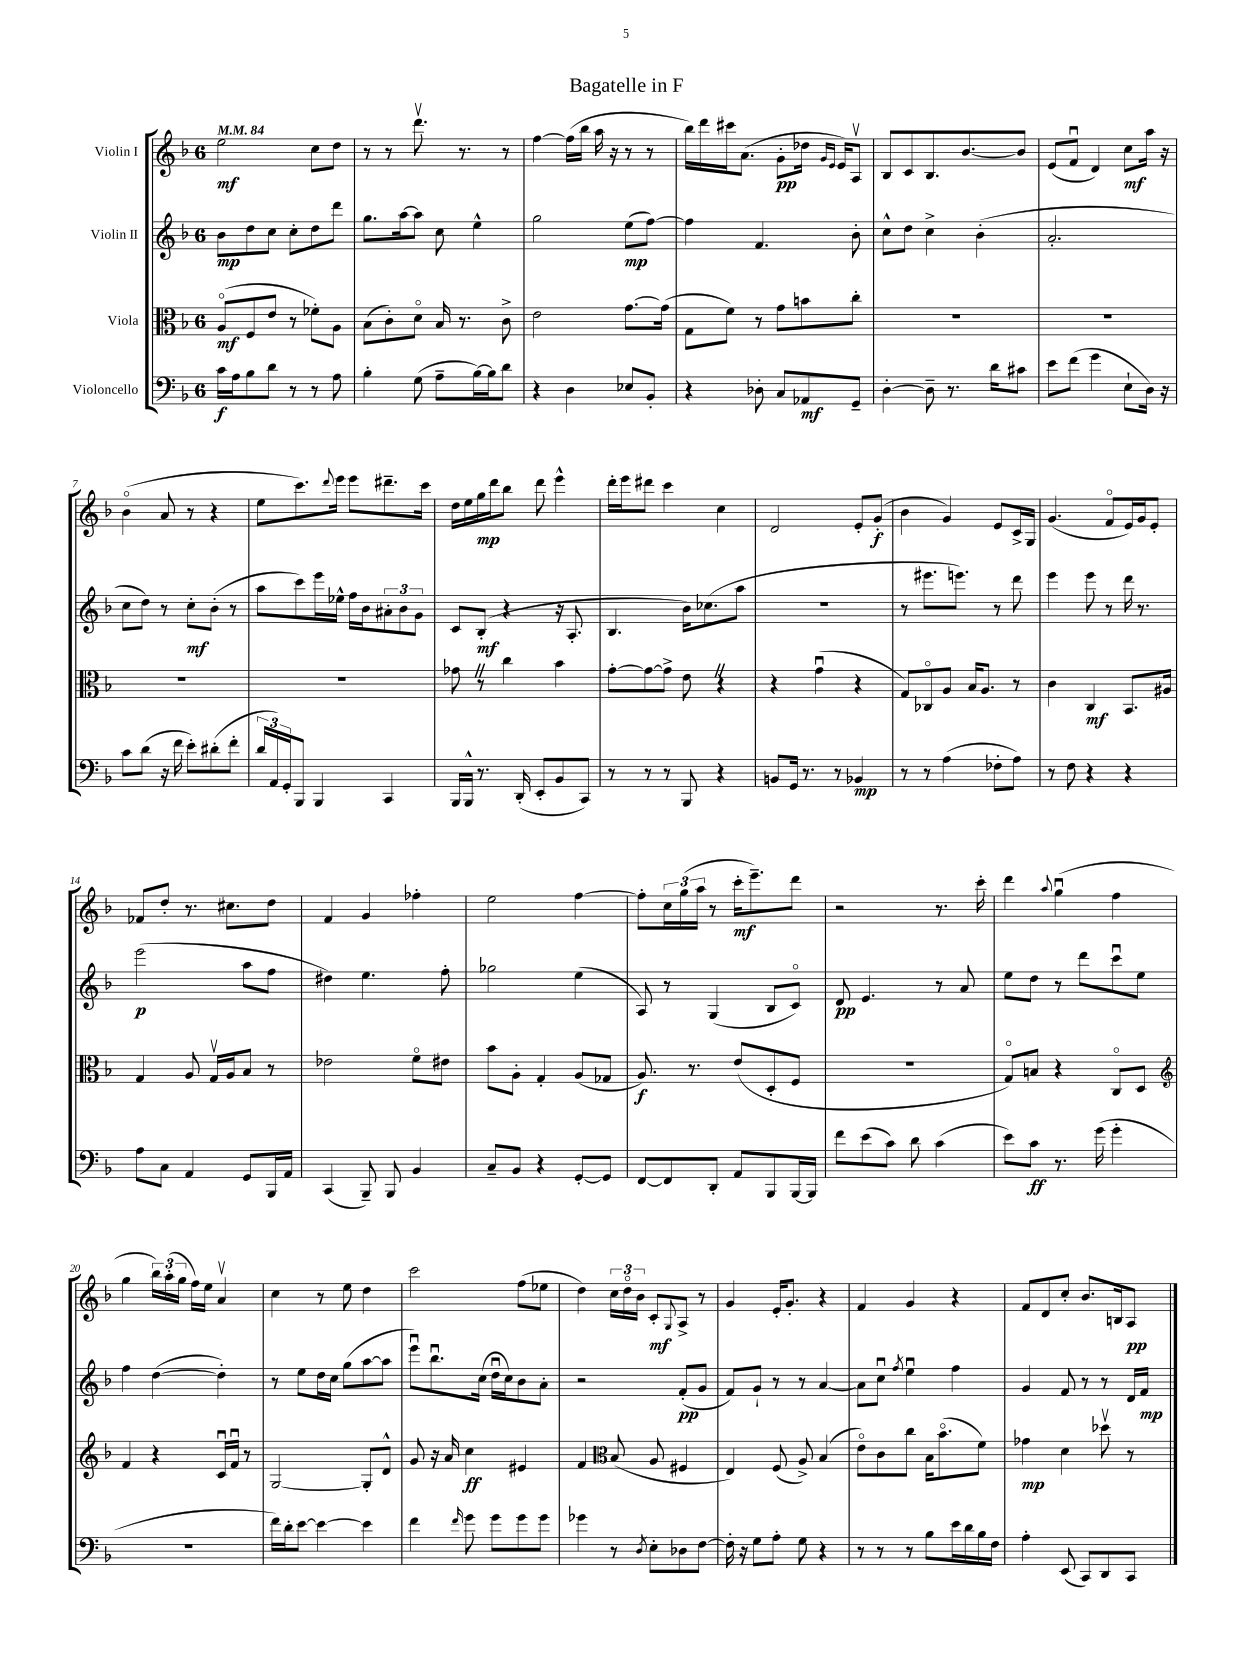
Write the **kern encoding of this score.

**kern	**dynam	**kern	**dynam	**kern	**dynam	**kern	**dynam
*part4	*part4	*part3	*part3	*part2	*part2	*part1	*part1
*staff4	*staff4	*staff3	*staff3	*staff2	*staff2	*staff1	*staff1
*I"Violoncello	*	*I"Viola	*	*I"Violin II	*	*I"Violin I	*
*clefF4	*	*clefC3	*	*clefG2	*	*clefG2	*
*k[b-]	*	*k[b-]	*	*k[b-]	*	*k[b-]	*
*M6/8	*	*M6/8	*	*M6/8	*	*M6/8	*
*MM84	*	*MM84	*	*MM84	*	*MM84	*
=1	=1	=1	=1	=1	=1	=1	=1
16c\LL	f	(8A/L	mf	8b-\L	mp	2ee\	mf
16A\J	.	.	.	.	.	.	.
8B-\	.	8F/	.	8dd\	.	.	.
8d\J	.	8e/J	.	8cc\J	.	.	.
8r	.	8r	.	8cc'\L	.	.	.
8r	.	8f-X'\L)	.	8dd\	.	8cc\L	.
8A\	.	8A\J	.	8ddd\J	.	8dd\J	.
=2	=2	=2	=2	=2	=2	=2	=2
4B-'\	.	(8B-\L	.	8.gg\L	.	8r	.
.	.	8c'\)	.	.	.	8r	.
.	.	.	.	[16aa\k	.	.	.
(8G\	.	8d\J	.	8aa\J]	.	8.dddv\	.
8A~\L	.	16B-/	.	8cc\	.	.	.
.	.	8.r	.	.	.	8.r	.
[16B-\L)	.	.	.	4ee^^\	.	.	.
16B-\J]	.	.	.	.	.	.	.
8d\J	.	8c^\	.	.	.	8r	.
=3	=3	=3	=3	=3	=3	=3	=3
4r	.	2e\	.	2gg\	.	[4ff\	.
4D\	.	.	.	.	.	(16ff\LL]	.
.	.	.	.	.	.	16bb-\JJ	.
.	.	.	.	.	.	16aa\	.
.	.	.	.	.	.	16r	.
8E-X/L	.	[8.g\L	.	(8ee\L	mp	8r	.
8BB-'/J	.	.	.	[8ff\J)	.	8r	.
.	.	(16g\Jk]	.	.	.	.	.
=4	=4	=4	=4	=4	=4	=4	=4
4r	.	8G\L	.	4ff\]	.	16bb-\LL)	.
.	.	.	.	.	.	16ddd\	.
.	.	8f\J)	.	.	.	16ccc#X\J	.
.	.	.	.	.	.	(8.a\J	.
8D-X'\	.	8r	.	4.f/	.	.	.
8C/L	.	8g\L	.	.	.	8g'\L	pp
8AA-X/	mf	8bn\	.	.	.	16dd-X\Jk	.
.	.	.	.	.	.	16qqg/LL	.
.	.	.	.	.	.	16qqe/JJ	.
.	.	.	.	.	.	16e/KL)	.
8GG~/J	.	8cc'\J	.	8b-'\	.	8Av/J	.
=5	=5	=5	=5	=5	=5	=5	=5
[4D'\	.	2.r	.	8cc^^\L	.	8B-/L	.
.	.	.	.	8dd\J	.	8c/	.
8D~\]	.	.	.	4cc^\	.	8.B-/	.
8.r	.	.	.	.	.	.	.
.	.	.	.	.	.	[8.b-/	.
.	.	.	.	(4b-'\	.	.	.
16d\KL	.	.	.	.	.	.	.
8c#X\J	.	.	.	.	.	8b-/J]	.
=6	=6	=6	=6	=6	=6	=6	=6
8e\L	.	2.r	.	2.a'/	.	(8e/L	.
(8f\J	.	.	.	.	.	8fu/J	.
4g\	.	.	.	.	.	4d/)	.
8E`\L	.	.	.	.	.	8cc\L	mf
16D\Jk)	.	.	.	.	.	16aa\Jk	.
16r	.	.	.	.	.	16r	.
!!LO:LB:g=z
=7	=7	=7	=7	=7	=7	=7	=7
8c\L	.	2.r	.	8cc\L	.	(4b-\	.
(8d\J	.	.	.	8dd\J)	.	.	.
16r	.	.	.	8r	.	8a/	.
16f\	.	.	.	.	.	.	.
8e'\L)	.	.	.	8cc'\L	mf	8r	.
(8d#X'\	.	.	.	(8b-'\J	.	4r	.
8f'\J	.	.	.	8r	.	.	.
=8	=8	=8	=8	=8	=8	=8	=8
24d/LL	.	2.r	.	8aa\L	.	8ee\L	.
24AA/)	.	.	.	.	.	.	.
24GG'/J	.	.	.	.	.	.	.
8BBB-/J	.	.	.	8ccc\)	.	8.ccc\)	.
4BBB-/	.	.	.	16eee\L	.	.	.
.	.	.	.	.	.	8qqddd/	.
.	.	.	.	16ee-X^^\JJ	.	16eee\Jk	.
.	.	.	.	16ff\LL	.	8eee\L	.
.	.	.	.	16b-\J	.	.	.
4CC/	.	.	.	12a#X'\	.	8.ddd#X~\	.
.	.	.	.	12b-\	.	.	.
.	.	.	.	12g\J	.	.	.
.	.	.	.	.	.	16ccc\Jk	.
=9	=9	=9	=9	=9	=9	=9	=9
16BBB-/LL	.	8g-XZ\	.	8c/L	.	16dd\LL	.
16BBB-^^/JJ	.	.	.	.	.	16ee\	.
8.r	.	8r	.	(8B-'/J	mf	16gg\	mp
.	.	.	.	.	.	16ddd\J	.
.	.	4cc\	.	4r	.	8bb-\J	.
(16DD'/	.	.	.	.	.	.	.
8EE'/L	.	.	.	.	.	8ddd\	.
8BB-/	.	4b-\	.	16r	.	4eee^^\	.
.	.	.	.	8.A'/	.	.	.
8CC/J)	.	.	.	.	.	.	.
=10	=10	=10	=10	=10	=10	=10	=10
8r	.	[8g'\L	.	4.B-/	.	16ddd'\LL	.
.	.	.	.	.	.	16eee\J	.
8r	.	8g\_	.	.	.	8ddd#X\J	.
8r	.	8g^\J]	.	.	.	4ccc\	.
8BBB-/	.	8eZ\	.	16b-\KL)	.	.	.
.	.	.	.	(8.cc-X\	.	.	.
4r	.	4r	.	.	.	4cc\	.
.	.	.	.	8aa\J	.	.	.
=11	=11	=11	=11	=11	=11	=11	=11
8BBn/L	.	4r	.	2.r	.	2d/	.
16GG/Jk	.	.	.	.	.	.	.
8.r	.	.	.	.	.	.	.
.	.	(4gu\	.	.	.	.	.
8r	.	.	.	.	.	.	.
4BB-X/	mp	4r	.	.	.	8e'/L	.
.	.	.	.	.	.	(8g'/J	f
=12	=12	=12	=12	=12	=12	=12	=12
8r	.	8G/L)	.	8r	.	4b-\	.
8r	.	8C-X/	.	8.eee#X\L	.	.	.
(4A\	.	8A/J	.	.	.	4g/)	.
.	.	.	.	8.eeen\J)	.	.	.
.	.	16B-/KL	.	.	.	.	.
.	.	8.A/J	.	.	.	.	.
8F-X'\L	.	.	.	8r	.	8e/L	.
8A\J)	.	8r	.	8ddd\	.	16c^/L	.
.	.	.	.	.	.	16G/JJ	.
=13	=13	=13	=13	=13	=13	=13	=13
8r	.	4c\	.	4eee\	.	(4.g/	.
8F\	.	.	.	.	.	.	.
4r	.	4C/	mf	8eee\	.	.	.
.	.	.	.	8r	.	8f/L	.
4r	.	8.BB-/L	.	16ddd\	.	16e/L)	.
.	.	.	.	8.r	.	16g/J	.
.	.	.	.	.	.	8e'/J	.
.	.	16A#X/Jk	.	.	.	.	.
!!LO:LB:g=z
=14	=14	=14	=14	=14	=14	=14	=14
8A\L	.	4G/	.	(2eee\	p	8f-X/L	.
8C\J	.	.	.	.	.	8dd'/J	.
4AA/	.	8A/	.	.	.	8.r	.
.	.	16Gv/LL	.	.	.	.	.
.	.	16A/J	.	.	.	8.cc#X\L	.
8GG/L	.	8B-/J	.	8aa\L	.	.	.
16BBB-/L	.	8r	.	8ff\J	.	8dd\J	.
16AA/JJ	.	.	.	.	.	.	.
=15	=15	=15	=15	=15	=15	=15	=15
(4CC/	.	2e-X\	.	4dd#X\)	.	4f/	.
8BBB-~/)	.	.	.	4.ee\	.	4g/	.
8BBB-/	.	.	.	.	.	.	.
4BB-/	.	8f\L	.	.	.	4ff-X'\	.
.	.	8e#X\J	.	8ff'\	.	.	.
=16	=16	=16	=16	=16	=16	=16	=16
8C~/L	.	8b-\L	.	2gg-X\	.	2ee\	.
8BB-/J	.	8A'\J	.	.	.	.	.
4r	.	4G'/	.	.	.	.	.
[8GG'/L	.	(8A/L	.	(4ee\	.	[4ff\	.
8GG/J]	.	8G-X/J	.	.	.	.	.
=17	=17	=17	=17	=17	=17	=17	=17
[8FF/L	.	8.A/)	f	8A/)	.	8ff'\L]	.
8FF/]	.	.	.	8r	.	24cc\L	.
.	.	.	.	.	.	(24gg\	.
.	.	8.r	.	.	.	.	.
.	.	.	.	.	.	24aa\JJ	.
8DD'/J	.	.	.	(4G/	.	8r	.
8AA/L	.	(8e/L	.	.	.	16ccc'\KL	mf
.	.	.	.	.	.	8.eee~\)	.
8BBB-/	.	8D'/	.	8B-/L	.	.	.
[16BBB-/L	.	8F/J	.	8c/J)	.	8ddd\J	.
16BBB-/JJ]	.	.	.	.	.	.	.
=18	=18	=18	=18	=18	=18	=18	=18
8f\L	.	2.r	.	8d/	pp	2r	.
(8e\	.	.	.	4.e/	.	.	.
8c\J)	.	.	.	.	.	.	.
8d\	.	.	.	.	.	.	.
(4c\	.	.	.	8r	.	8.r	.
.	.	.	.	8a/	.	.	.
.	.	.	.	.	.	16ccc'\	.
=19	=19	=19	=19	=19	=19	=19	=19
8e\L)	.	8G/L)	.	8ee\L	.	4ddd\	.
8c\J	ff	8Bn/J	.	8dd\J	.	.	.
.	.	.	.	.	.	8qqaa/	.
8.r	.	4r	.	8r	.	(4ggu\	.
.	.	.	.	8ddd\L	.	.	.
(16g\	.	.	.	.	.	.	.
4g'\	.	8C/L	.	8cccu\	.	4ff\	.
.	.	8D/J	.	8ee\J	.	.	.
!!LO:LB:g=z
=20	=20	=20	=20	=20	=20	=20	=20
*	*	*clefG2	*	*	*	*	*
2.r	.	4f/	.	4ff\	.	4gg\	.
.	.	4r	.	([4dd\	.	24bb-\LL)	.
.	.	.	.	.	.	(24aa'\	.
.	.	.	.	.	.	24gg\JJ	.
.	.	.	.	.	.	16ff\LL)	.
.	.	.	.	.	.	16ee\JJ	.
.	.	16cu/LL	.	4dd'\])	.	4av/	.
.	.	16fu/JJ	.	.	.	.	.
.	.	8r	.	.	.	.	.
=21	=21	=21	=21	=21	=21	=21	=21
16f\LL)	.	[2G/	.	8r	.	4cc\	.
16d'\J	.	.	.	.	.	.	.
[8e\J	.	.	.	8ee\L	.	.	.
4e\_	.	.	.	16dd\L	.	8r	.
.	.	.	.	16cc\JJ	.	.	.
.	.	.	.	(8gg\L	.	8ee\	.
4e\]	.	8G'/L]	.	[8aa\	.	4dd\	.
.	.	8d^^/J	.	8aa\J]	.	.	.
=22	=22	=22	=22	=22	=22	=22	=22
4f\	.	8g/	.	8eeeu\L)	.	2ccc\	.
.	.	16r	.	8.bb-u\	.	.	.
.	.	16a/	.	.	.	.	.
16qqf/	.	.	.	.	.	.	.
8g\	.	4cc\	ff	.	.	.	.
.	.	.	.	(16cc\Jk	.	.	.
8g\L	.	.	.	16ddu\LL	.	.	.
.	.	.	.	16cc\J)	.	.	.
8g\	.	4e#X/	.	8b-\	.	(8ff\L	.
8g\J	.	.	.	8a'\J	.	8ee-X\J	.
=23	=23	=23	=23	=23	=23	=23	=23
4g-X\	.	4f/	.	2r	.	4dd\)	.
*	*	*clefC3	*	*	*	*	*
8r	.	(8B-/	.	.	.	24cc\LL	.
.	.	.	.	.	.	24dd\	.
.	.	.	.	.	.	24b-\JJ	.
8qD/	.	.	.	.	.	.	.
8E'\L	.	8A/	.	.	.	8c'/L	mf
.	.	.	.	.	.	8qqG/	.
8D-X\	.	4F#X/	.	(8f'/L	pp	8A^/J	.
[8F\J	.	.	.	8g/J	.	8r	.
=24	=24	=24	=24	=24	=24	=24	=24
16F'\]	.	4E/)	.	8f/L)	.	4g/	.
16r	.	.	.	.	.	.	.
8G\L	.	.	.	8g`/J	.	.	.
8A'\J	.	(8F/	.	8r	.	16e'/KL	.
.	.	.	.	.	.	8.g'/J	.
8G\	.	8A^/)	.	8r	.	.	.
4r	.	(4B-/	.	[4a/	.	4r	.
=25	=25	=25	=25	=25	=25	=25	=25
8r	.	8e\L)	.	8a\L]	.	4f/	.
8r	.	8c\	.	8ccu\J	.	.	.
.	.	.	.	8qff/	.	.	.
8r	.	8cc\J	.	4eeu\	.	4g/	.
8B-\L	.	16B-\KL	.	.	.	.	.
.	.	(8.b-\	.	.	.	.	.
16e\L	.	.	.	4ff\	.	4r	.
16d\	.	.	.	.	.	.	.
16B-\	.	8f\J)	.	.	.	.	.
16F\JJ	.	.	.	.	.	.	.
=26	=26	=26	=26	=26	=26	=26	=26
4A'\	.	4g-X\	mp	4g/	.	8f/L	.
.	.	.	.	.	.	8d/	.
(8EE/	.	4d\	.	8f/	.	8cc'/J	.
8CC/L)	.	.	.	8r	.	8.b-/L	.
8DD/	.	8dd-Xv\	.	8r	.	.	.
.	.	.	.	.	.	16Bn/k	.
8CC/J	.	8r	.	16d/LL	.	8A/J	pp
.	.	.	.	16f/JJ	mp	.	.
==	==	==	==	==	==	==	==
*-	*-	*-	*-	*-	*-	*-	*-
